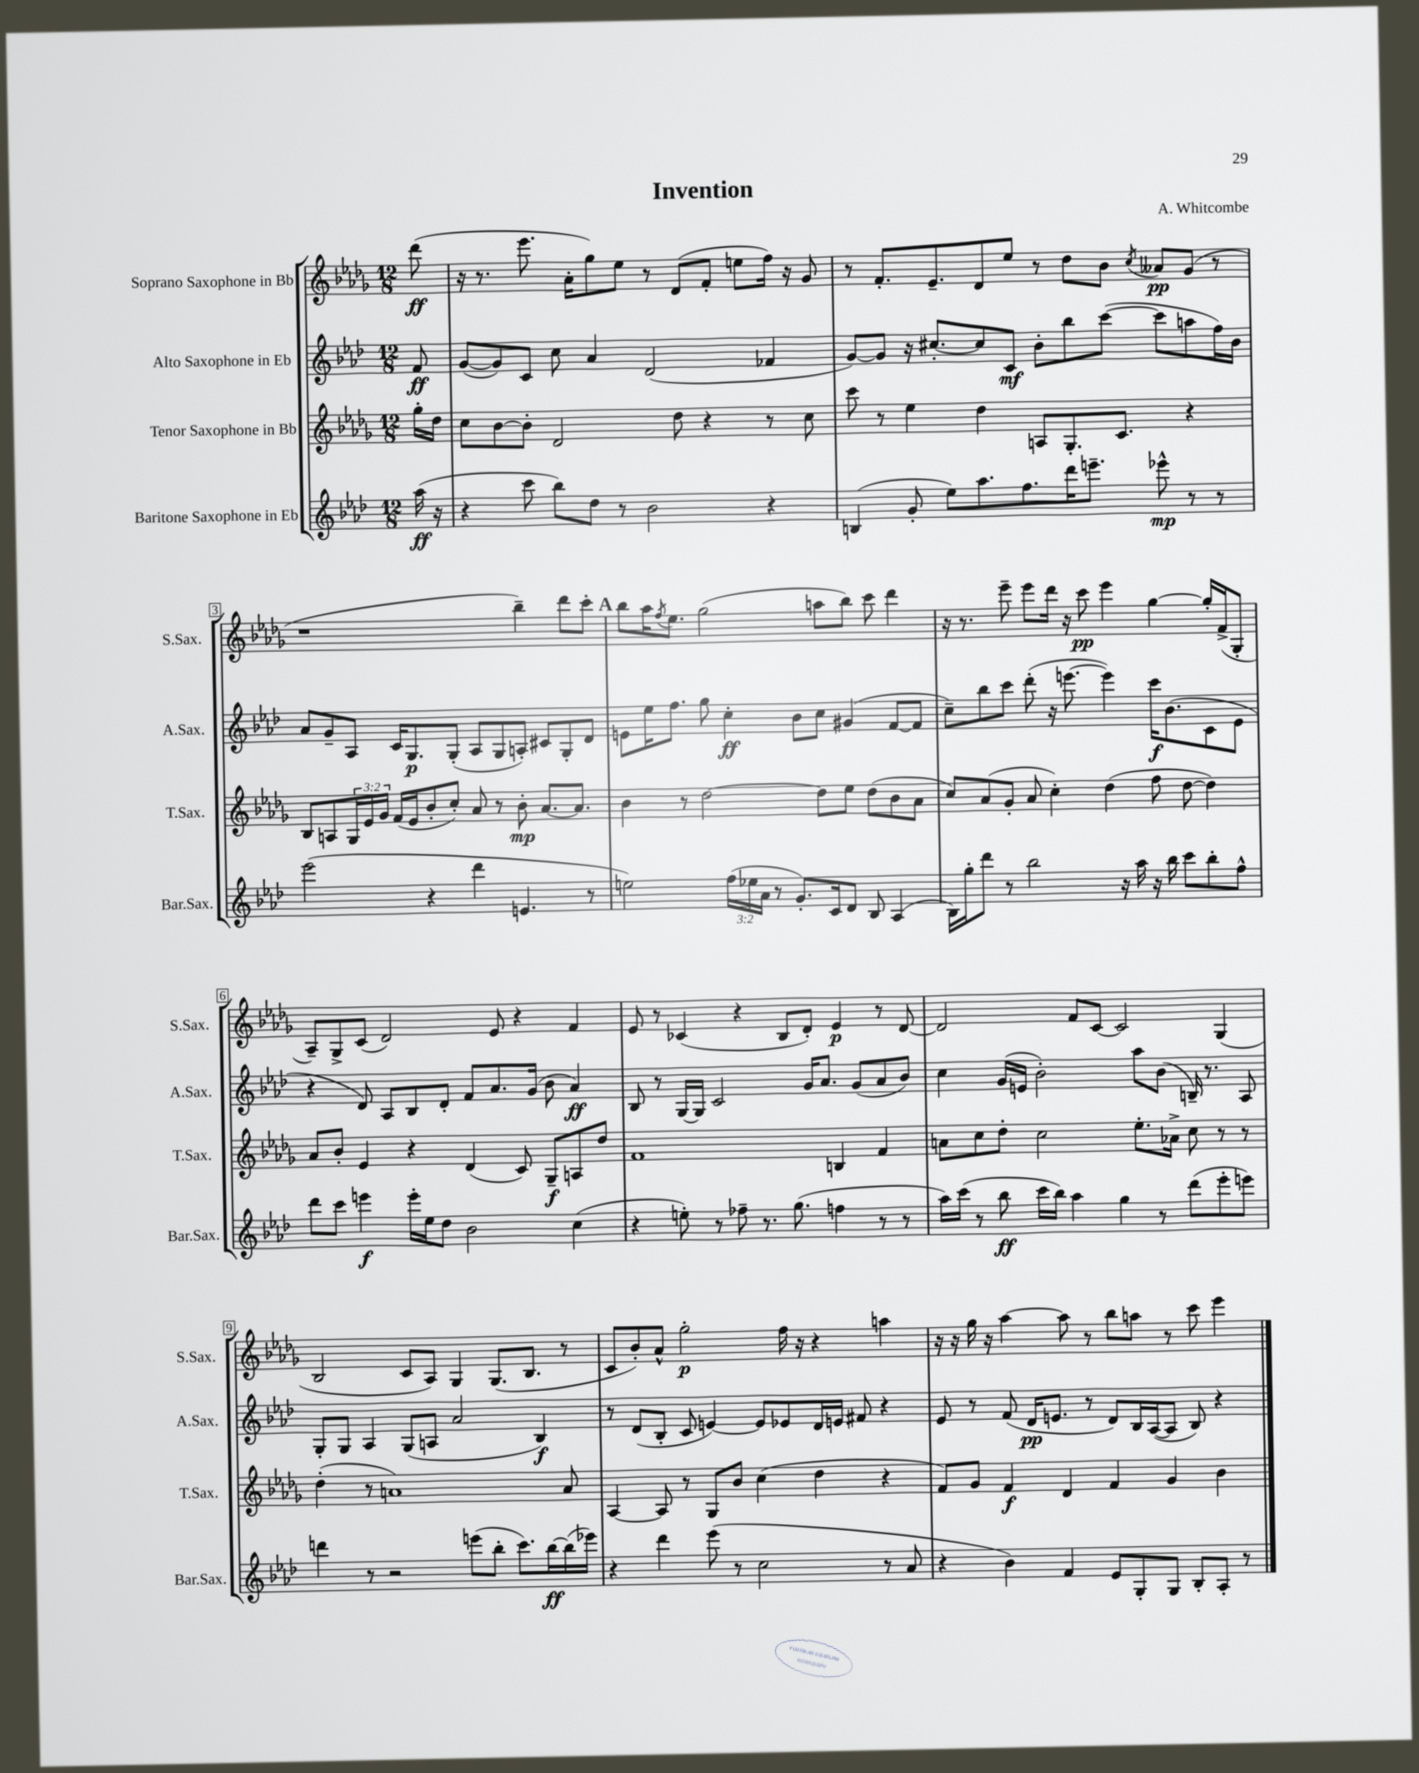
\header { title = "Invention" composer = "A. Whitcombe" }
<<
\new StaffGroup <<
\new Staff = "s0" \with { instrumentName = "Soprano Saxophone in Bb" shortInstrumentName = "S.Sax." } {
    \clef treble \key des \major \numericTimeSignature \time 12/8 \partial 8
    des'''8\ff( |
    r16 r8. ees'''8. aes'16-. ges''8) ees''8 r8 des'8( f'8-. e''8 f''16) r16 ges'8 |
    r8 f'8.-. ees'8.-- des'8 ees''8 r8 des''8 bes'8 \acciaccatura { c''8 } aeses'8\pp ges'8( r8 |
    r1 bes''4--) des'''8 c'''8-. |
    \mark \markup { \bold "A" } bes''8 aes''16 \acciaccatura { f''8 } ees''8. ges''2( a''8 bes''8) c'''8 des'''4 |
    r16 r8. ees'''8-- ees'''8 des'''16 r16 c'''8\pp ees'''4 ges''4~ ges''16-. f'16->( ges8-. |
    aes8--) ges8-> c'8( des'2) ees'8 r4 f'4 |
    ees'8 r8 ces'4( r4 bes8 des'8-.) ees'4\p r8 des'8~ |
    des'2 f'8 c'8~ c'2 ges4( |
    bes2 c'8 aes8) ges4 ges8.( bes8. r8 |
    c'8 bes'8-.) aes'8-^ ges''2-.\p f''16 r16 r4 a''4 |
    r16 r16 ges''16 r16 aes''4~ aes''8 r8 bes''8 a''8 r8 c'''8 ees'''4 \bar "|." |
}
\new Staff = "s1" \with { instrumentName = "Alto Saxophone in Eb" shortInstrumentName = "A.Sax." } {
    \clef treble \key aes \major \numericTimeSignature \time 12/8 \partial 8
    f'8\ff |
    g'8~( g'8) c'8 c''8 aes'4 des'2( fes'4 |
    g'8~) g'8 r16 cis''8.~-. cis''8 c'8\mf bes'8-. bes''8 c'''8~( c'''8 a''8 f''16) bes'16 |
    aes'8 g'8-- aes8 c'16 g8.\p g8-.( aes8 g8 a8-.) cis'8 g8-. des'8 |
    \mark \markup { \bold "A" } e'8 ees''16 f''8. g''8 c''4-.\ff bes'8 c''8 gis'4( f'8~ f'8 |
    c''8--) bes''8 c'''8 des'''8-.( r16 e'''8.~ e'''4) c'''16\f bes'8.( c'8 ees'8 |
    r4 des'8) aes8 bes8 des'8-. f'8 aes'8. g'16( bes'8 aes'4\ff) |
    bes8 r8 g16~ g16 c'2 g'16 aes'8. g'8( aes'8 bes'8) |
    c''4 g'16( e'16 bes'2-.) aes''8 bes'8( b16--) r8. aes8 |
    g8-. g8 aes4 g8( a8 aes'2 bes4\f) |
    r8 des'8( bes8-. c'8 e'4~) e'8 ees'8 des'16 e'16 fis'8 r4 |
    ees'8 r8 f'8( des'16\pp e'8. r8 des'8) bes16 aes16~( aes8 bes8) r4 \bar "|." |
}
\new Staff = "s2" \with { instrumentName = "Tenor Saxophone in Bb" shortInstrumentName = "T.Sax." } {
    \clef treble \key des \major \numericTimeSignature \time 12/8 \override Staff.TupletNumber.text = #tuplet-number::calc-fraction-text \partial 8
    ges''16-. des''16 |
    c''8 bes'8~ bes'8-. des'2 des''8 r4 r8 c''8 |
    c'''8 r8 ees''4 des''4 a8 ges8.-. c'8. r4 |
    bes8 a8 \tuplet 3/2 { ges16 ees'16 ges'16 } f'16( ees'16 bes'8-. c''8-.) aes'8 r8 bes'8-.\mp aes'8.~ aes'8. |
    \mark \markup { \bold "A" } bes'4 r8 des''2~ des''8 ees''8 des''8( bes'8 aes'8 |
    c''8) aes'8( ges'8-. aes'8 c''4-.) des''4( f''8 des''8~ des''4) |
    aes'8 bes'8-. ees'4 r4 des'4( c'8) ges8--\f a8 des''8 |
    f'1 b4 f'4 |
    a'8 c''8 des''8-. c''2 ees''8.-. aes'16-> c''8 r8 r8 |
    des''4-.( r8 a'1) a'8 |
    aes4~ aes8 r8 ges8 bes'8 c''4( des''4 r4 |
    f'8) ges'8 f'4\f des'4 f'4 ges'4 bes'4 \bar "|." |
}
\new Staff = "s3" \with { instrumentName = "Baritone Saxophone in Eb" shortInstrumentName = "Bar.Sax." } {
    \clef treble \key aes \major \numericTimeSignature \time 12/8 \override Staff.TupletNumber.text = #tuplet-number::calc-fraction-text \partial 8
    aes''16\ff( r16 |
    r4 c'''8 bes''8) des''8 r8 bes'2 r4 |
    b4( g'8-. ees''8) aes''8. f''8. des'''16 e'''8.-- ees'''8-^\mp r8 r8 |
    ees'''2( r4 des'''4 e'4. r8 |
    \mark \markup { \bold "A" } e''2) \tuplet 3/2 { f''16( ees''16 aes'16 } r8 g'8.-.) c'16 des'8 bes8 aes4( |
    bes16) g''16-. des'''8 r8 bes''2 r16 aes''16 r16 bes''16 c'''8 bes''8-. f''8-^ |
    des'''8 c'''8 e'''4\f e'''16-. ees''16 des''8 bes'2 c''4( |
    r4 e''8-.) r8 fes''8-- r8. g''8.( f''4 r8 r8 |
    aes''16) c'''16( r8 bes''8\ff c'''16 bes''16) aes''4 g''4 r8 des'''8( ees'''8-. e'''8) |
    d'''4 r8 r2 e'''8( bes''8-. c'''8.) bes''16~\ff bes''16( ees'''16) |
    r4 des'''4 ees'''8( r8 c''2 r8 aes'8 |
    r4 bes'4) f'4 ees'8 g8-. g8 bes8-. aes8-. r8 \bar "|." |
}
>>
>>
\layout { \context { \Score \override BarNumber.stencil = #(make-stencil-boxer 0.1 0.3 ly:text-interface::print) } }
